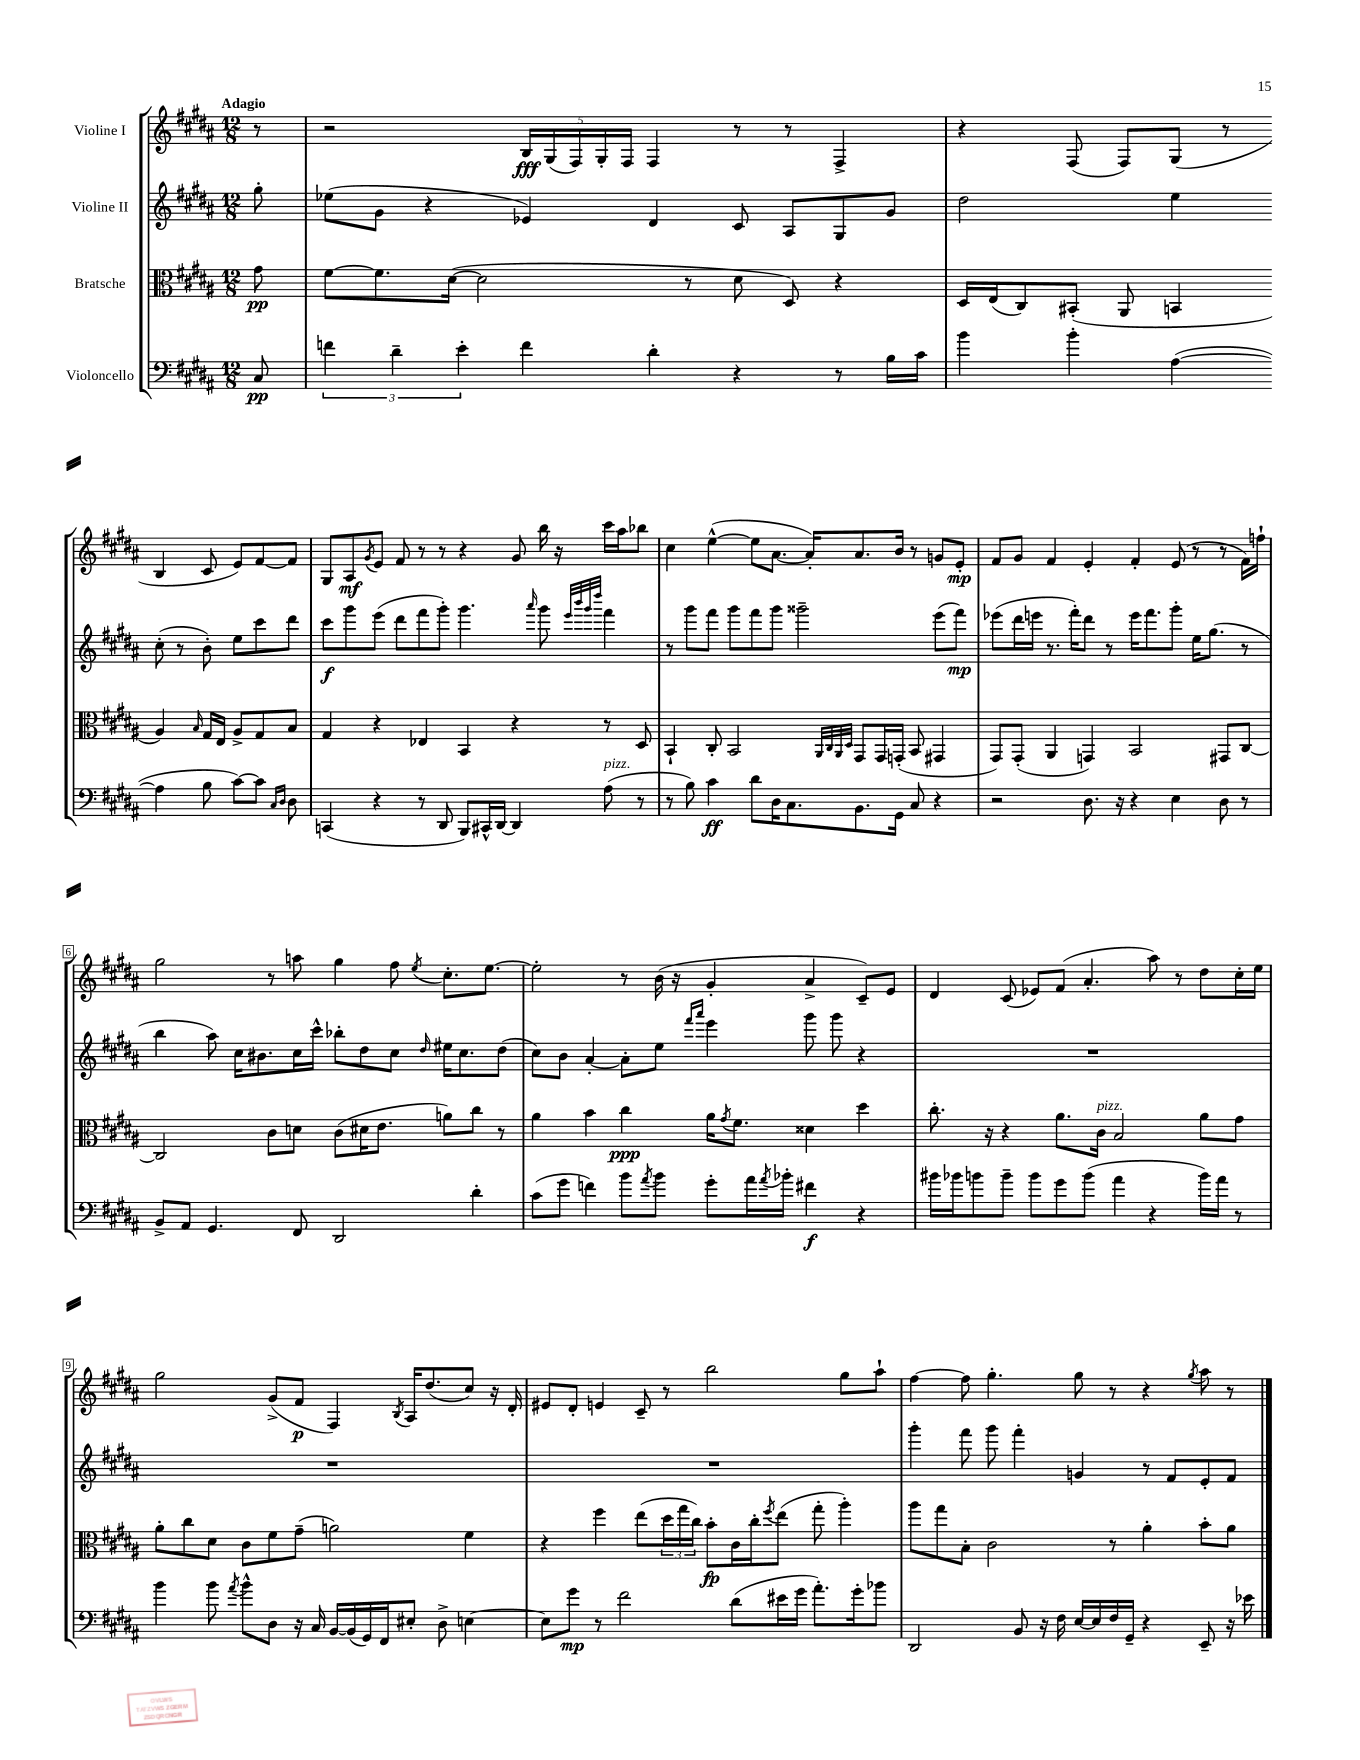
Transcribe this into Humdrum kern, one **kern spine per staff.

**kern	**dynam	**kern	**dynam	**kern	**dynam	**kern	**dynam
*part4	*part4	*part3	*part3	*part2	*part2	*part1	*part1
*staff4	*staff4	*staff3	*staff3	*staff2	*staff2	*staff1	*staff1
*I"Violoncello	*	*I"Bratsche	*	*I"Violine II	*	*I"Violine I	*
*clefF4	*	*clefC3	*	*clefG2	*	*clefG2	*
*k[f#c#g#d#a#]	*	*k[f#c#g#d#a#]	*	*k[f#c#g#d#a#]	*	*k[f#c#g#d#a#]	*
*M12/8	*	*M12/8	*	*M12/8	*	*M12/8	*
=	=	=	=	=	=	=	=
!	!	!	!	!	!	!LO:TX:a:B:t=Adagio	!
8C#/	pp	8g#\	pp	8gg#'\	.	8r	.
=1	=1	=1	=1	=1	=1	=1	=1
6fn\	.	[8f#\L	.	(8ee-X\L	.	2r	.
.	.	8.f#\]	.	8g#\J	.	.	.
6d#~\	.	.	.	.	.	.	.
.	.	.	.	4r	.	.	.
.	.	([16d#\Jk	.	.	.	.	.
6e'\	.	.	.	.	.	.	.
.	.	2d#\]	.	.	.	.	.
4f\	.	.	.	4e-X/)	.	20B/LL	fff
.	.	.	.	.	.	(20G#/	.
.	.	.	.	.	.	20F#/)	.
.	.	.	.	.	.	20G#'/	.
.	.	.	.	.	.	20F#/JJ	.
4d#'\	.	.	.	4d#/	.	4F#/	.
.	.	8r	.	.	.	.	.
4r	.	8d#\	.	8c#/	.	8r	.
.	.	8D#/)	.	8A#/L	.	8r	.
8r	.	4r	.	8G#/	.	4F#^/	.
16B\LL	.	.	.	8g#/J	.	.	.
16c#\JJ	.	.	.	.	.	.	.
=2	=2	=2	=2	=2	=2	=2	=2
4b\	.	16D#/LL	.	2dd#\	.	4r	.
.	.	(16E/J	.	.	.	.	.
.	.	8C#/)	.	.	.	.	.
4b'\	.	(8BB#X'/J	.	.	.	(8F#/	.
.	.	8AA#/	.	.	.	8F#/L)	.
([4A#\	.	4BBn/	.	4ee\	.	(8G#/J	.
.	.	.	.	.	.	8r	.
4A#\]	.	4A#/)	.	(8cc#'\	.	4B/	.
.	.	.	.	8r	.	.	.
.	.	16qqB/	.	.	.	.	.
8B\	.	16G#/LL	.	8b'\)	.	8c#/	.
.	.	16E/JJ	.	.	.	.	.
[8c#\L)	.	8A#^/L	.	8ee\L	.	8e/L)	.
8c#\J]	.	8G#/	.	8ccc#\	.	[8f#/	.
16qqC#/LL	.	.	.	.	.	.	.
16qqD#/JJ	.	.	.	.	.	.	.
8D#\	.	8B/J	.	8ddd#\J	.	8f#/J]	.
!!LO:LB:g=z
=3	=3	=3	=3	=3	=3	=3	=3
(4CCn/	.	4G#/	.	8ccc#\L	f	8G#/L	.
.	.	.	.	8ggg#\	.	8A#/	mf
.	.	.	.	.	.	8qg#/	.
4r	.	4r	.	(8eee\J	.	8e/J	.
.	.	.	.	8ddd#\L	.	8f#/	.
8r	.	4E-X/	.	8fff#\	.	8r	.
8DD#/	.	.	.	8ggg#'\J)	.	8r	.
8BBB/L)	.	4BB/	.	4.ggg#\	.	4r	.
16CC#X^^/L	.	.	.	.	.	.	.
[16DD#/JJ	.	.	.	.	.	.	.
4DD#/]	.	4r	.	.	.	8g#/	.
.	.	.	.	16qqaaa#/	.	.	.
.	.	.	.	8ggg#\	.	16bb\	.
.	.	.	.	.	.	16r	.
.	.	.	.	32qqeee/LLL	.	.	.
.	.	.	.	32qqbbb/	.	.	.
.	.	.	.	32qqggg#/	.	.	.
.	.	.	.	32qqdddd#/JJJ	.	.	.
!LO:TX:a:i:t=pizz.	!	!	!	!	!	!	!
(8A#\	.	8r	.	4fff#\	.	16ccc#\LL	.
.	.	.	.	.	.	16aa#\J	.
8r	.	8D#/	.	.	.	8bb-X\J	.
=4	=4	=4	=4	=4	=4	=4	=4
8r	.	4BB`/	.	8r	.	4cc#\	.
8B\)	.	.	.	8ggg#\L	.	.	.
4c#\	ff	8C#'/	.	8fff#\J	.	([4ee^^\	.
.	.	2BB/	.	8ggg#\L	.	.	.
8d#\L	.	.	.	8fff#\	.	8ee\L]	.
16D#\K	.	.	.	8ggg#\J	.	[8.a#\J	.
8.C#\	.	.	.	.	.	.	.
.	.	.	.	2ggg##X~\	.	.	.
.	.	.	.	.	.	16a#'/KL])	.
.	.	32qqAA#/LLL	.	.	.	.	.
.	.	32qqC#/	.	.	.	.	.
.	.	32qqAA#/	.	.	.	.	.
.	.	32qqD#/JJJ	.	.	.	.	.
8.BB\	.	8GG#/L	.	.	.	8.a#/	.
.	.	16GG#/L	.	.	.	.	.
16GG#\Jk	.	(16GGn'/JJ	.	.	.	16b/Jk	.
8C#/	.	8BB/	.	.	.	8r	.
4r	.	4GG#X/	.	(8eee\L	.	8gn/L	.
.	.	.	.	8fff#\J)	mp	8e'/J	mp
=5	=5	=5	=5	=5	=5	=5	=5
2r	.	8GG#/L)	.	(8eee-X\L	.	8f#/L	.
.	.	(8GG#'/J	.	16ddd#\L	.	8g#/J	.
.	.	.	.	16eeen\JJ	.	.	.
.	.	4AA#/	.	8.r	.	4f#/	.
.	.	.	.	16fff#'\KL)	.	.	.
8.D#\	.	4GGn/)	.	8ddd#\J	.	4e'/	.
.	.	.	.	8r	.	.	.
16r	.	.	.	.	.	.	.
4r	.	2BB/	.	16eee\KL	.	4f#'/	.
.	.	.	.	8.fff#\	.	.	.
4E\	.	.	.	8ggg#'\J	.	(8e/	.
.	.	.	.	16ee\KL	.	8r	.
.	.	.	.	(8.gg#\J	.	.	.
8D#\	.	8GG#X/L	.	.	.	8r	.
8r	.	[8C#/J	.	8r	.	16f#\LL)	.
.	.	.	.	.	.	16ffn`\JJ	.
!!LO:LB:g=z
=6	=6	=6	=6	=6	=6	=6	=6
8BB^/L	.	2C#/]	.	4bb\	.	2gg#\	.
8AA#/J	.	.	.	.	.	.	.
4.GG#/	.	.	.	8aa#\)	.	.	.
.	.	.	.	16cc#\KL	.	.	.
.	.	.	.	8.b#X\	.	.	.
.	.	8c#\L	.	.	.	8r	.
8FF#/	.	8dn\J	.	16cc#\L	.	8aan\	.
.	.	.	.	16ccc#^^\JJ	.	.	.
2DD#/	.	(8c#\L	.	8bb-X'\L	.	4gg#\	.
.	.	16d#X\K	.	8dd#\	.	.	.
.	.	8.e\J	.	.	.	.	.
.	.	.	.	8cc#\J	.	8ff#\	.
.	.	.	.	16qqdd#/	.	8qee/	.
.	.	8an\L)	.	16ee#X\KL	.	8.cc#'\L	.
.	.	.	.	8.cc#\	.	.	.
4d#'\	.	8cc#\J	.	.	.	.	.
.	.	.	.	.	.	[8.ee\J	.
.	.	8r	.	(8dd#\J	.	.	.
=7	=7	=7	=7	=7	=7	=7	=7
(8c#\L	.	4a#\	.	8cc#\L)	.	2ee'\]	.
8g#\J	.	.	.	8b\J	.	.	.
4fn\)	.	4b\	.	[4a#'/	.	.	.
8b\L	.	4cc#\	ppp	8a#'\L]	.	8r	.
8qa#/	.	.	.	.	.	.	.
8b\J	.	.	.	8ee\J	.	(16b\	.
.	.	.	.	.	.	16r	.
.	.	.	.	16qqfff#/LL	.	.	.
.	.	.	.	16qqaaa#/JJ	.	.	.
8g#'\L	.	16a#\KL	.	4eee\	.	4g#'/	.
.	.	8qg#/	.	.	.	.	.
.	.	8.f#\J	.	.	.	.	.
16a#\L	.	.	.	.	.	.	.
8qa#/	.	.	.	.	.	.	.
16b-X'\JJ	.	.	.	.	.	.	.
4f#X\	f	4d##X\	.	8ggg#\	.	4a#^/	.
.	.	.	.	8ggg#\	.	.	.
4r	.	4dd#\	.	4r	.	8c#~/L)	.
.	.	.	.	.	.	8e/J	.
=8	=8	=8	=8	=8	=8	=8	=8
16b#X\LL	.	8.cc#'\	.	1.r	.	4d#/	.
16b-X\J	.	.	.	.	.	.	.
8bn\	.	.	.	.	.	.	.
.	.	16r	.	.	.	.	.
8b~\J	.	4r	.	.	.	(8c#/	.
8b\L	.	.	.	.	.	8e-X/L)	.
8g#\	.	8.a#\L	.	.	.	(8f#/J	.
(8b\J	.	.	.	.	.	4.a#'/	.
!	!	!LO:TX:a:i:t=pizz.	!	!	!	!	!
.	.	16c#\Jk	.	.	.	.	.
4a#\	.	2B/	.	.	.	.	.
4r	.	.	.	.	.	8aa#\)	.
.	.	.	.	.	.	8r	.
16b\LL)	.	8a#\L	.	.	.	8dd#\L	.
16a#\JJ	.	.	.	.	.	.	.
8r	.	8g#\J	.	.	.	16cc#'\L	.
.	.	.	.	.	.	16ee\JJ	.
!!LO:LB:g=z
=9	=9	=9	=9	=9	=9	=9	=9
4b\	.	8a#'\L	.	1.r	.	2gg#\	.
.	.	8cc#\	.	.	.	.	.
8b\	.	8d#\J	.	.	.	.	.
8qa#/	.	.	.	.	.	.	.
8b^^\L	.	8c#\L	.	.	.	.	.
8D#\J	.	8f#\	.	.	.	(8g#^/L	.
16r	.	(8g#~\J	.	.	.	8f#/J	p
16C#/	.	.	.	.	.	.	.
[16BB/LL	.	2an\)	.	.	.	4F#/)	.
(16BB/]	.	.	.	.	.	.	.
16GG#/)	.	.	.	.	.	.	.
16FF#/J	.	.	.	.	.	.	.
.	.	.	.	.	.	8qB/	.
8E#X'/J	.	.	.	.	.	16A#/KL	.
.	.	.	.	.	.	(8.dd#/	.
8D#^\	.	.	.	.	.	.	.
[4En\	.	4f#\	.	.	.	8cc#/J)	.
.	.	.	.	.	.	16r	.
.	.	.	.	.	.	16d#'/	.
=10	=10	=10	=10	=10	=10	=10	=10
8E\L]	.	4r	.	1.r	.	8e#X/L	.
8g#\J	mp	.	.	.	.	8d#'/J	.
8r	.	4ff#\	.	.	.	4en/	.
2f#\	.	.	.	.	.	.	.
.	.	(8ee\L	.	.	.	8c#~/	.
.	.	24dd#\L	.	.	.	8r	.
.	.	24gg#\	.	.	.	.	.
.	.	24cc#\JJ)	.	.	.	.	.
.	.	8b'\L	fp	.	.	2bb\	.
(8d#\L	.	16c#\L	.	.	.	.	.
.	.	16cc#'\J	.	.	.	.	.
.	.	8qff#/	.	.	.	.	.
16e#X\L	.	(8ee\J	.	.	.	.	.
16g#\JJ	.	.	.	.	.	.	.
8.a#'\L)	.	8gg#'\	.	.	.	.	.
.	.	4aa#'\)	.	.	.	8gg#\L	.
16g#'\k	.	.	.	.	.	.	.
8b-X\J	.	.	.	.	.	8aa#`\J	.
=11	=11	=11	=11	=11	=11	=11	=11
2DD#/	.	8aa#\L	.	4ggg#'\	.	[4ff#\	.
.	.	8gg#\	.	.	.	.	.
.	.	8B'\J	.	8fff#\	.	8ff#\]	.
.	.	2c#\	.	8ggg#\	.	4.gg#'\	.
8BB/	.	.	.	4fff#'\	.	.	.
16r	.	.	.	.	.	.	.
16F#\	.	.	.	.	.	.	.
[16E/LL	.	.	.	4gn/	.	8gg#\	.
16E/]	.	.	.	.	.	.	.
16F#/	.	8r	.	.	.	8r	.
16GG#~/JJ	.	.	.	.	.	.	.
4r	.	4a#'\	.	8r	.	4r	.
.	.	.	.	8f#/L	.	.	.
.	.	.	.	.	.	8qgg#/	.
8EE~/	.	8b'\L	.	8e'/	.	8aa#\	.
16r	.	8a#\J	.	8f#/J	.	8r	.
16e-X\	.	.	.	.	.	.	.
==	==	==	==	==	==	==	==
*-	*-	*-	*-	*-	*-	*-	*-
